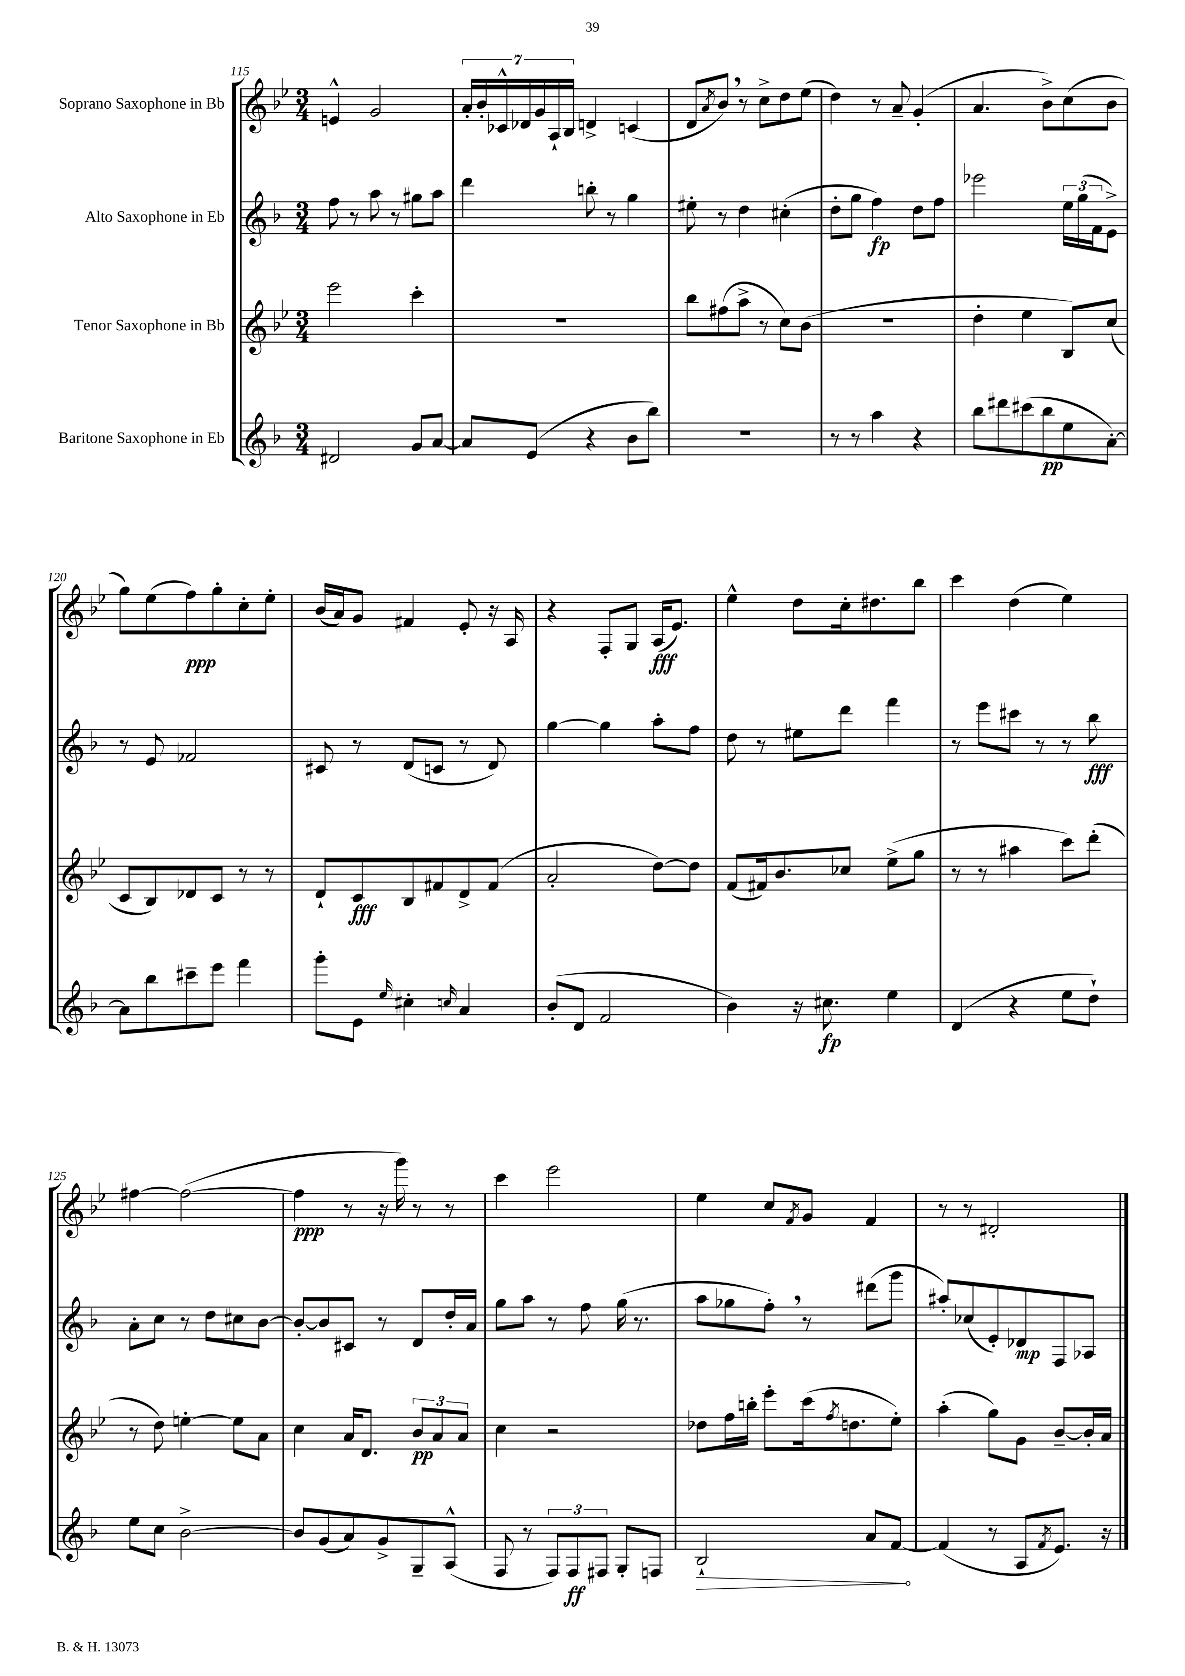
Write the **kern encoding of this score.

**kern	**kern	**kern	**kern
*staff4	*staff3	*staff2	*staff1
*clefG2	*clefG2	*clefG2	*clefG2
*k[b-]	*k[b-e-]	*k[b-]	*k[b-e-]
*M3/4	*M3/4	*M3/4	*M3/4
2d#	2eee-	8ff	4e^^
.	.	8r	.
.	.	8aa	2g
.	.	8r	.
8g	4ccc'	8gg#	.
[8a	.	8aa	.
=	=	=	=
8a]	2.r	4ddd	28a'
.	.	.	28b-'
.	.	.	28c-^^
.	.	.	28d-
(8e	.	.	.
.	.	.	28g
.	.	.	28A`
.	.	.	28B-
4r	.	8bb'	4d^
.	.	8r	.
8b-	.	4gg	(4c
8bb-)	.	.	.
=	=	=	=
2.r	8bb-	8ee#'	8d
.	.	.	8qa
.	(8ff#	8r	8b-)
.	8aa^	4dd	8r
.	8r	.	8cc^
.	8cc)	(4cc#'	8dd
.	(8b-	.	(8ee-
=	=	=	=
8r	2.r	8dd'	4dd)
8r	.	8gg	.
4aa	.	4ff)	8r
.	.	.	8a~
4r	.	8dd	(4g'
.	.	8ff	.
=	=	=	=
8bb-	4dd'	2eee-	4.a
8ddd#	.	.	.
(8ccc#	4ee-	.	.
8bb-	.	.	8b-^)
8ee	8B-)	24ee	(8cc
.	.	(24gg	.
.	.	24f	.
[8a')	(8cc	8e^)	8b-
=	=	=	=
8a]	8c	8r	8gg)
8bb-	8B-)	8e	(8ee-
8ccc#~	8d-	2f-	8ff)
8eee	8c	.	8gg'
4fff	8r	.	8cc'
.	8r	.	8ee-'
=	=	=	=
8ggg'	8d`	8c#	(16b-
.	.	.	16a)
8e	8c	8r	8g
16qqee	.	.	.
4cc#'	8B-	(8d	4f#
.	8f#	8c	.
16qqcc	.	.	.
4a	8d^	8r	8e-'
.	(8f#	8d)	16r
.	.	.	16A
=	=	=	=
(8b-'	2a'	[4gg	4r
8d	.	.	.
2f	.	4gg]	8F'
.	.	.	8G
.	[8dd)	8aa'	(16A
.	.	.	8.e-)
.	8dd]	8ff	.
=	=	=	=
4b-)	(8f	8dd	4ee-^^
.	16f#)	8r	.
.	8.b-	.	.
16r	.	8ee#	8dd
8.cc#	.	.	.
.	8cc-	8ddd	16cc'
.	.	.	8.dd#
4ee	(8ee-^	4fff	.
.	8gg	.	8bb-
=	=	=	=
(4d	8r	8r	4ccc
.	8r	8eee	.
4r	4aa#	8ccc#	(4dd
.	.	8r	.
8ee	8ccc)	8r	4ee-)
8dd`)	(8ddd'	8bb-	.
=	=	=	=
8ee	8r	8a'	[4ff#
8cc	8dd)	8cc	.
[2b-^	[4ee'	8r	(2ff#_
.	.	8dd	.
.	8ee]	8cc#	.
.	8a	[8b-	.
=	=	=	=
8b-]	4cc	8b-'_	4ff#]
(8g	.	8b-]	.
8a)	16a	8c#	8r
.	8.d	.	.
8g^	.	8r	16r
.	.	.	16ggg)
8G~	12b-	8d	8r
.	12a	.	.
(8A^^	.	16dd'	8r
.	12a	.	.
.	.	16a	.
=	=	=	=
8F	4cc	8gg	4ccc
8r	.	8aa	.
12F)	2r	8r	2eee-
12F	.	.	.
.	.	8ff	.
12F#	.	.	.
8G'	.	(16gg	.
.	.	8.r	.
8F	.	.	.
=	=	=	=
2B-`	8dd-	8aa	4ee-
.	16ff	8gg-	.
.	16bb'	.	.
.	8eee-'	8ff')	8cc
.	.	.	8qf
.	(16ccc	8r	8g
.	8qff	.	.
.	8.dd	.	.
8a	.	(8ddd#	4f
[8f	8ee-')	8ggg	.
=	=	=	=
(4f]	(4aa'	8aa#')	8r
.	.	(8cc-	8r
8r	8gg)	8e')	2d#'
8A	8g	8d-	.
8qf	.	.	.
8.e)	[8b-~	8F	.
.	16b-']	8A-	.
16r	16a	.	.
==	==	==	==
*-	*-	*-	*-
